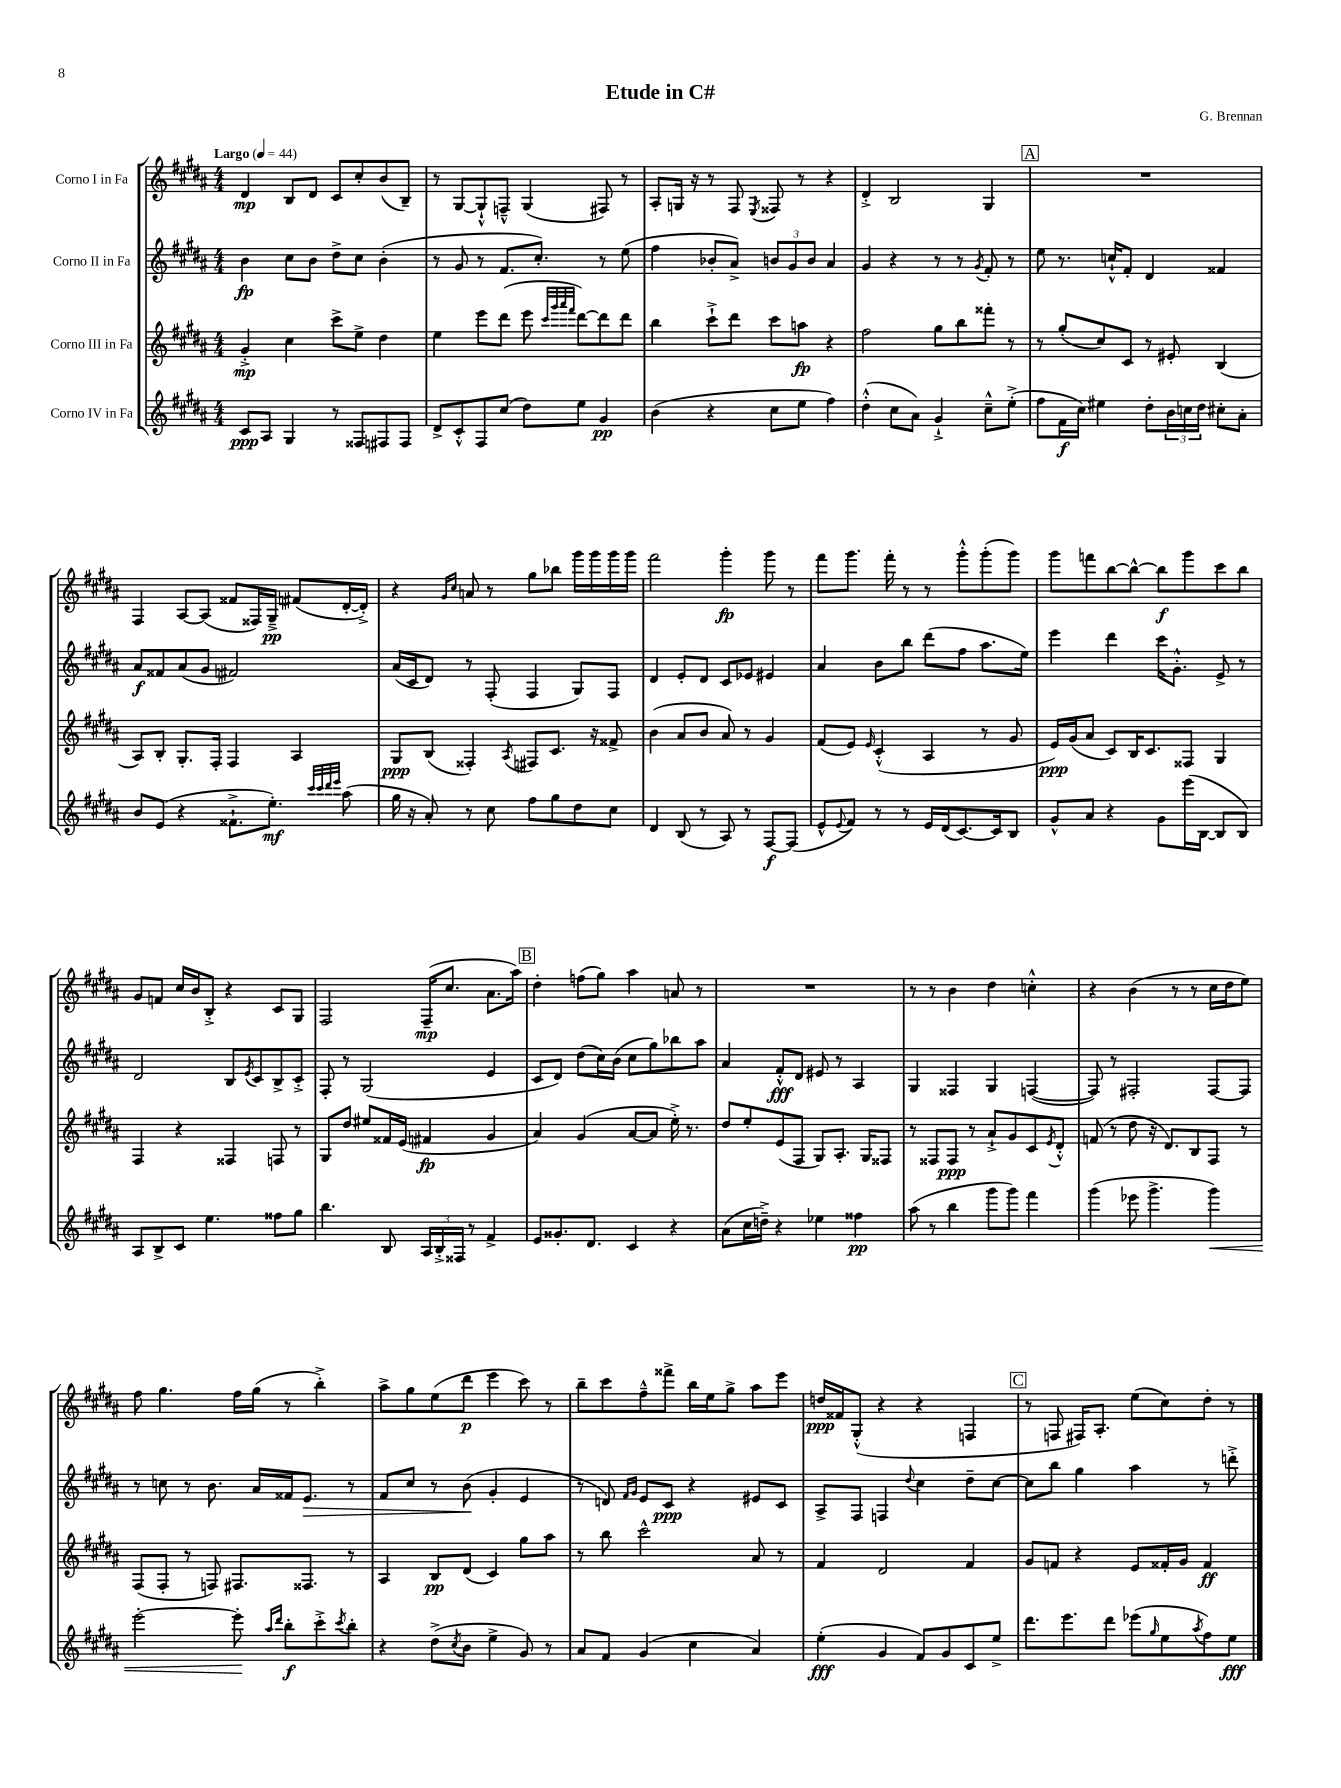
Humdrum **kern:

**kern	**kern	**kern	**kern
*staff4	*staff3	*staff2	*staff1
*clefG2	*clefG2	*clefG2	*clefG2
*k[f#c#g#d#a#]	*k[f#c#g#d#a#]	*k[f#c#g#d#a#]	*k[f#c#g#d#a#]
*M4/4	*M4/4	*M4/4	*M4/4
*MM44	*MM44	*MM44	*MM44
8c#/L	4g#'^/	4b\	4d#/
8A#/J	.	.	.
4G#/	4cc#\	8cc#\L	8B/L
.	.	8b\J	8d#/J
8r	8ccc#^\L	8dd#^\L	8c#/L
8F##/L	8ee^\J	8cc#\J	8cc#'/
8F#/	4dd#\	(4b'\	(8b/
8F#/J	.	.	8B~/J)
=	=	=	=
8d#^/L	4ee\	8r	8r
8c#'^^/	.	8g#/	[8G#/L
8F#/	8eee\L	8r	8G#`^^/]
(8cc#/J	(8ddd#\J	8.f#/L	8F~^^/J
8dd#\L)	8eee\	.	(4G#/
.	.	8.cc#'/J)	.
.	32qqccc#/LLL	.	.
.	32qqggg#/	.	.
.	32qqaaa#/	.	.
.	32qqfff#/JJJ	.	.
8ee\J	[8ddd#\L)	.	.
4g#/	8ddd#\]	8r	8F#/)
.	8ddd#\J	(8ee\	8r
=	=	=	=
(4b\	4bb\	4ff#\	8A#'/L
.	.	.	16G/Jk
.	.	.	16r
4r	8ccc#`^\L	8b-'/L	8r
.	8ddd#\J	8a#^/J)	8F#/
.	.	.	8qE/
8cc#\L	8ccc#\L	12b/L	8F##/
.	.	12g#/	.
8ee\J	8aa\J	.	8r
.	.	12b/J	.
4ff#\)	4r	4a#/	4r
=	=	=	=
(4dd#'^^\	2ff#\	4g#/	4d#'^/
8cc#\L	.	4r	2B/
8a#\J)	.	.	.
4g#`^/	8gg#\L	8r	.
.	8bb\	8r	.
.	.	8qg#/	.
8cc#~^^\L	8fff##'\J	8f#'/	4G#/
(8ee'^\J	8r	8r	.
=	=	=	=
8ff#\L	8r	8ee\	1r
16f#\L	(8gg#'/L	8.r	.
16cc#\JJ)	.	.	.
4ee#\	8cc#/)	.	.
.	.	16cc`^^/LK	.
.	8c#/J	8f#'/J	.
8dd#'\L	8r	4d#/	.
24b\L	8e#'/	.	.
24cc\	.	.	.
24dd#\JJ	.	.	.
8cc#'\L	(4B/	4f##/	.
8a#'\J	.	.	.
=	=	=	=
8b/L	8A#/L)	8a#/L	4F#/
(8e/J	8B'/J	8f##/	.
4r	8.G#'/L	(8a#/	[8A#/L
.	.	8g#/J	(8A#/]J
.	16F#'/Jk	.	.
8.f##`^\L	4F#/	2f#/)	8f##/L
.	.	.	16F##/L)
8.ee'\J)	.	.	16G#~^/JJ
.	4A#/	.	(8f#/L
32qqccc#/LLL	.	.	.
32qqccc#/	.	.	.
32qqddd#/	.	.	.
32qqeee/JJJ	.	.	.
(8aa#\	.	.	[16d#'/L
.	.	.	16d#'^/]JJ)
=	=	=	=
16gg#\	8G#/L	(16a#/LL	4r
16r	.	16c#/J	.
8a#'/)	(8B/J	8d#/J)	.
.	.	.	16qqg#/LL
.	.	.	16qqcc#/JJ
8r	4F##'/)	8r	8a/
8cc#\	.	(8F#'/	8r
.	8qA#/	.	.
8ff#\L	8F#/L	4F#/	8gg#\L
8gg#\	8.c#/J	.	8bb-\J
8dd#\	.	8G#/L)	16ggg#\LL
.	16r	.	16ggg#\
8cc#\J	8f##^/	8F#/J	16ggg#\
.	.	.	16ggg#\JJ
=	=	=	=
4d#/	(4b\	4d#/	2fff#\
(8B/	8a#/L	8e'/L	.
8r	8b/J	8d#/J	.
8A#/)	8a#/)	8c#/L	4ggg#'\
8r	8r	8e-/J	.
[8F#/L	4g#/	4e#/	8ggg#\
(8F#/]J	.	.	8r
=	=	=	=
8e^^/L	(8f#/L	4a#/	8fff#\L
8qqe/	.	.	.
8f#/J)	8e/J)	.	8.ggg#\J
.	16qqe/	.	.
8r	(4c#'^^/	8b\L	.
.	.	.	16fff#'\
8r	.	8bb\J	8r
16e/LL	4A#/	(8ddd#\L	8r
(16d#/J	.	.	.
[8.c#/)	.	8ff#\J	8ggg#'^^\L
.	8r	8.aa#\L	(8ggg#'\
16c#/]k	.	.	.
8B/J	8g#/	.	8ggg#\J)
.	.	16ee\Jk)	.
=	=	=	=
8g#^^/L	16e/LL)	4eee\	8ggg#\L
.	(16g#/J	.	.
8a#/J	8a#/J	.	8fff\
4r	8c#/L)	4ddd#\	[8bb\
.	16B/K	.	8bb^^\_J
.	8.c#/	.	.
8g#\L	.	16ccc#\LK	8bb\]L
.	.	8.g#'^^\J	.
(16eee\L	8F##/J	.	8ggg#\
[16B\JJ	.	.	.
8B/]L	4G#/	8e^/	8ccc#\
8B/J)	.	8r	8bb\J
=	=	=	=
8A#/L	4F#/	2d#/	8g#/L
8B^/	.	.	8f/J
8c#/J	4r	.	16cc#/LL
.	.	.	16b/J
4.ee\	.	.	8B'^/J
.	4F##/	8B/L	4r
.	.	8qe/	.
.	.	8c#/	.
8ff##\L	8F/	8B^/	8c#/L
8gg#\J	8r	8c#'^/J	8G#/J
=	=	=	=
4.bb\	8G#/L	8F#'/	2F#/
.	8dd#/J	8r	.
.	8ee#/L	(2G#/	.
8B/	16f##/L	.	.
.	(16e/JJ	.	.
24A#/LL	4f#/	.	(16F#~/LK
24B'^/	.	.	.
.	.	.	8.cc#/J
24F##/JJ	.	.	.
8r	.	.	.
4f#^/	4g#/	4e/	8.a#\L
.	.	.	16aa#\Jk)
=	=	=	=
8e/L	4a#/)	8c#/L	4dd#'\
8.g##'/	.	8d#/J)	.
.	(4g#/	(8dd#\L	(8ff\L
8.d#/J	.	.	.
.	.	16cc#\L)	8gg#\J)
.	.	(16b\JJ	.
4c#/	[8a#/L	8cc#\L	4aa#\
.	8a#/]J	8gg#\)	.
4r	16ee'^\)	8bb-\	8a/
.	8.r	.	.
.	.	8aa#\J	8r
=	=	=	=
(8a#\L	8dd#/L	4a#/	1r
16cc#\L	8ee'/	.	.
16dd~^\JJ)	.	.	.
4r	(8e/	8f#'^^/L	.
.	8F#/J	8d#/J	.
4ee-\	8G#/L)	8e#/	.
.	8.A#'/J	8r	.
4ff##\	.	4A#/	.
.	16G#/LK	.	.
.	8F##/J	.	.
=	=	=	=
(8aa#\	8r	4G#/	8r
8r	8F##/L	.	8r
4bb\	8F##/J	4F##/	4b\
.	8r	.	.
8ggg#\L	8a#`^/L	4G#/	4dd#\
8ggg#\J)	8g#/	.	.
4fff#\	8c#/	([4F/	4cc'^^\
.	8qe/	.	.
.	8d#'^^/J	.	.
=	=	=	=
(4ggg#\	(8f/	8F/])	4r
.	8r	8r	.
8eee-\	8dd#\	2F#'/	(4b\
4.ggg#^\	16r	.	.
.	8.d#/L)	.	.
.	.	.	8r
.	8B/	.	8r
4ggg#\)	8F#/J	[8F#/L	16cc#\LL
.	.	.	16dd#\J
.	8r	8F#/]J	8ee\J)
=	=	=	=
[2eee'\	(8F#/L	8r	8ff#\
.	8F#'/J	8cc\	4.gg#\
.	8r	8r	.
.	8F/)	8.b\	.
8eee'\]	8.F#/L	.	16ff#\LL
.	.	16a#/LL	(16gg#\JJ
16qqaa#/LL	.	.	.
16qqddd#/JJ	.	.	.
8bb'\L	.	16f##/J	8r
.	8.F##/J	8.e/J	.
8ccc#'^\	.	.	4bb'^\)
8qccc#/	.	.	.
8bb'\J	8r	8r	.
=	=	=	=
4r	4A#/	8f#/L	8aa#^\L
.	.	8cc#/J	8gg#\
(8dd#^\L	8B/L	8r	(8ee\
8qcc#/	.	.	.
8b\J	(8d#/J	(8b\	8ddd#\J
4ee^\	4c#/)	4g#'/	4eee\
8g#/)	8gg#\L	4e/	8ccc#\)
8r	8aa#\J	.	8r
=	=	=	=
8a#/L	8r	8r	8bb~\L
8f#/J	8bb\	8d/)	8ccc#\
.	.	16qqf#/LL	.
.	.	16qqg#/JJ	.
(4g#/	2ccc#^^\	8e/L	8ff#~^^\
.	.	8c#/J	8fff##^\J
4cc#\	.	4r	16bb\LL
.	.	.	16ee\J
.	.	.	8gg#^\J
4a#/)	8a#/	8e#/L	8aa#\L
.	8r	8c#/J	8eee\J
=	=	=	=
(4ee'\	4f#/	8A#^/L	16dd/LL
.	.	.	16f##/J
.	.	8F#/J	(8G#'^^/J
4g#/	2d#/	4F/	4r
.	.	8qqdd#/	.
8f#/L)	.	4cc#\	4r
8g#/	.	.	.
8c#/	4f#/	8dd#~\L	4F/
8ee^/J	.	[8cc#\J	.
=	=	=	=
8.ddd#\L	8g#/L	8cc#\]L	8r
.	8f/J	8bb\J	8F/
8.eee\	.	.	.
.	4r	4gg#\	16F#/LK)
.	.	.	8.A#'/J
8ddd#\J	.	.	.
(8eee-\L	8e/L	4aa#\	(8ee\L
16qqgg#/	.	.	.
8ee\	16f##'/L	.	8cc#\)
.	16g#/JJ	.	.
8qaa#/	.	.	.
8ff#\)	4f##/	8r	8dd#'\J
8ee\J	.	8ddd'^\	8r
==	==	==	==
*-	*-	*-	*-
